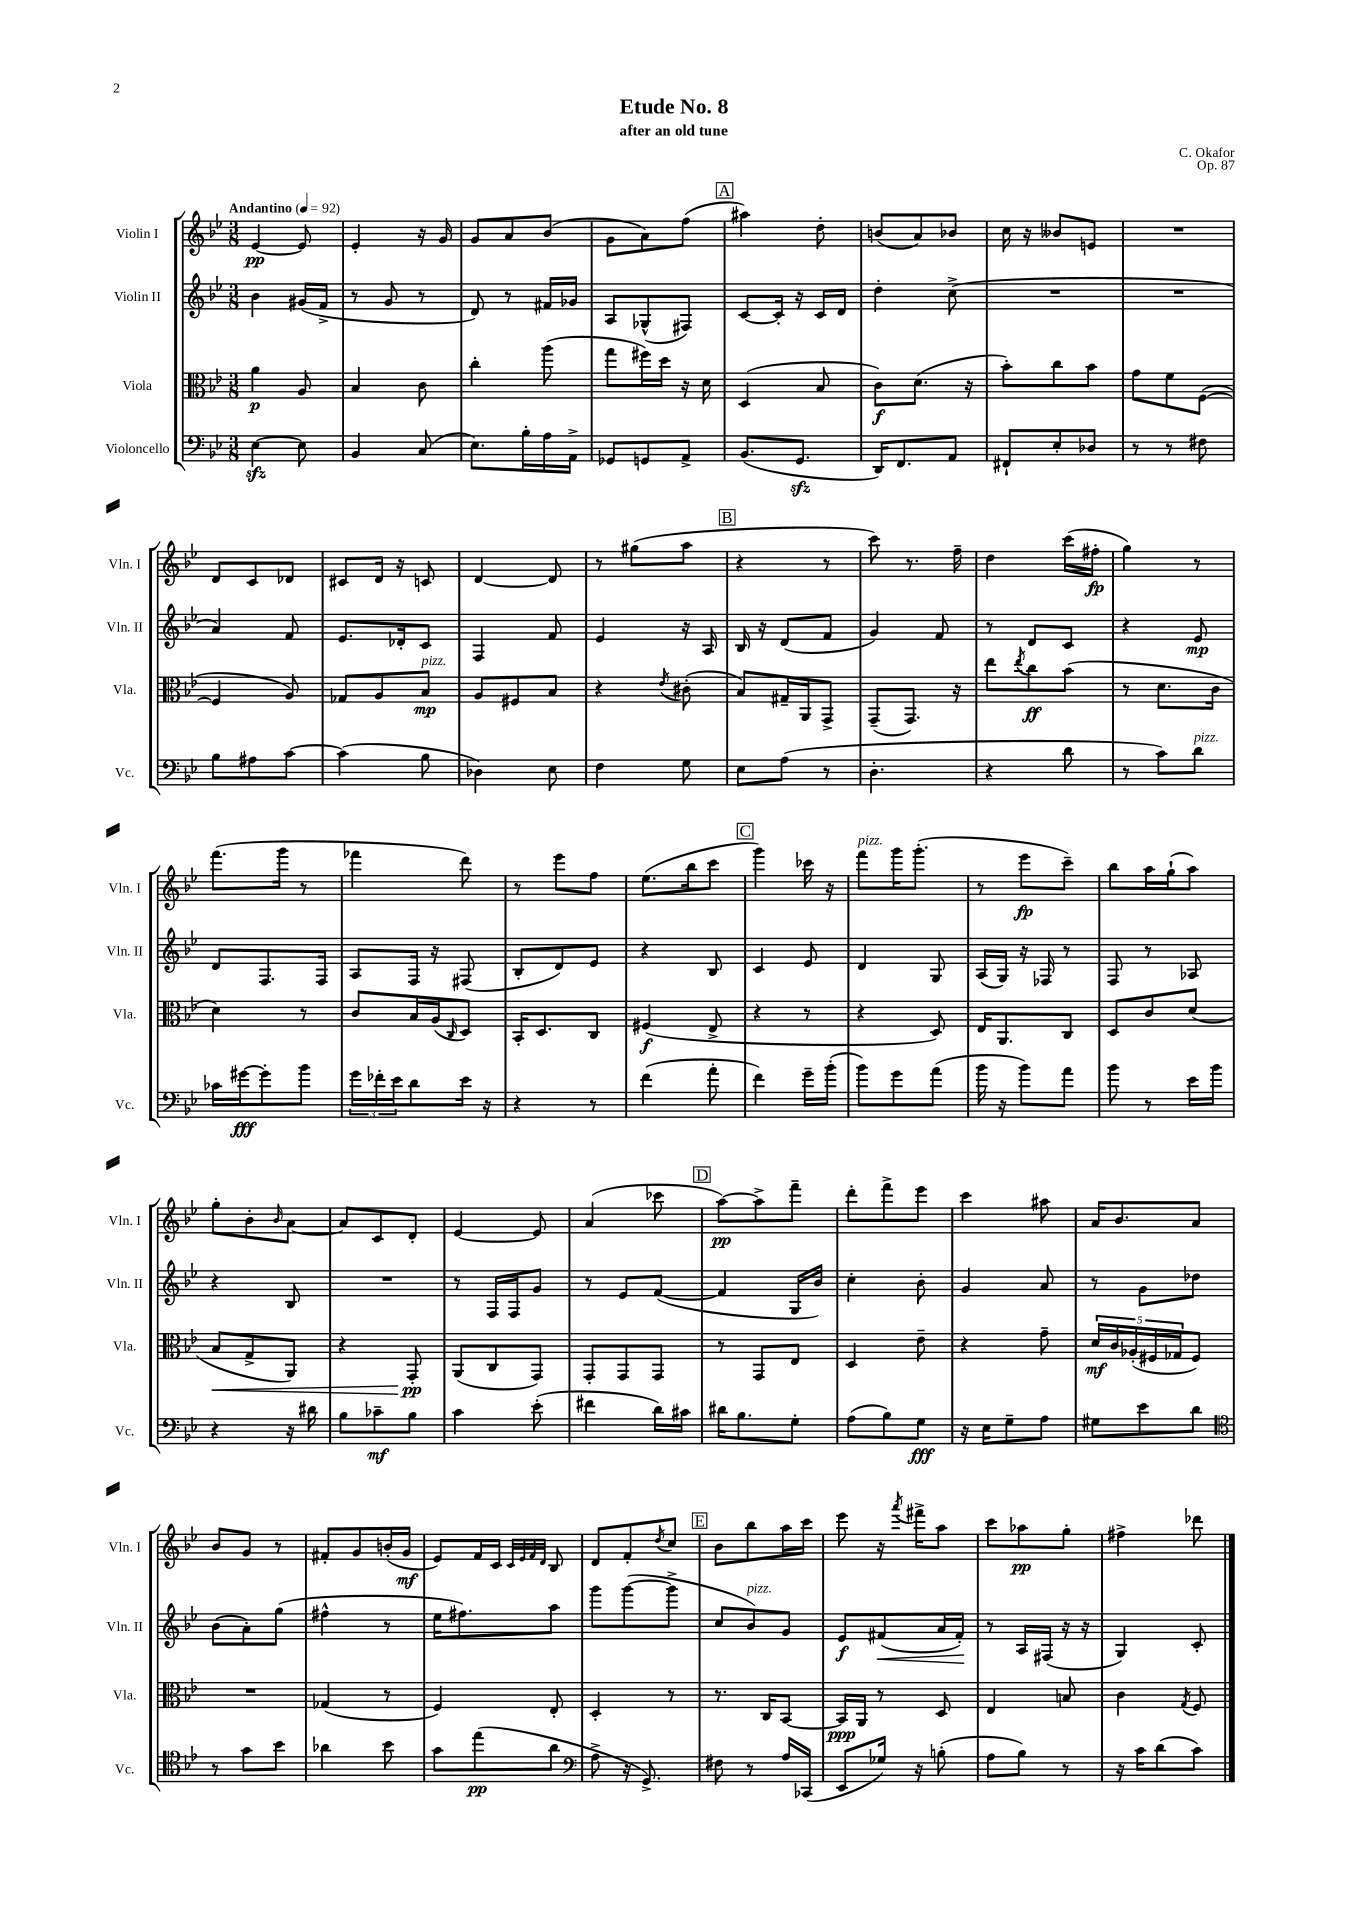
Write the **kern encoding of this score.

**kern	**dynam	**kern	**dynam	**kern	**dynam	**kern	**dynam
*part4	*part4	*part3	*part3	*part2	*part2	*part1	*part1
*staff4	*staff4	*staff3	*staff3	*staff2	*staff2	*staff1	*staff1
*I"Violoncello	*	*I"Viola	*	*I"Violin II	*	*I"Violin I	*
*I'Vc.	*	*I'Vla.	*	*I'Vln. II	*	*I'Vln. I	*
*clefF4	*	*clefC3	*	*clefG2	*	*clefG2	*
*k[b-e-]	*	*k[b-e-]	*	*k[b-e-]	*	*k[b-e-]	*
*M3/8	*	*M3/8	*	*M3/8	*	*M3/8	*
*MM92	*	*MM92	*	*MM92	*	*MM92	*
=1	=1	=1	=1	=1	=1	=1	=1
!	!	!	!	!	!	!LO:TX:a:B:t=Andantino	!
[4E-zz\	.	4a\	p	4b-\	.	[4e-/	pp
8E-\]	.	8A/	.	(16g#X/LL	.	8e-/]	.
.	.	.	.	16f^/JJ	.	.	.
=2	=2	=2	=2	=2	=2	=2	=2
4BB-/	.	4B-/	.	8r	.	4e-'/	.
.	.	.	.	8g/	.	.	.
(8C/	.	8c\	.	8r	.	16r	.
.	.	.	.	.	.	16g/	.
=3	=3	=3	=3	=3	=3	=3	=3
8.E-\L)	.	4cc'\	.	8d/)	.	8g/L	.
.	.	.	.	8r	.	8a/	.
16B-'\L	.	.	.	.	.	.	.
16A\	.	(8aa\	.	16f#X/LL	.	(8b-/J	.
16AA^\JJ	.	.	.	16g-X/JJ	.	.	.
=4	=4	=4	=4	=4	=4	=4	=4
8GG-X/L	.	8gg\L	.	8A/L	.	8g\L	.
8GGn/	.	16ff#X\L)	.	(8G-X^^/	.	8a\)	.
.	.	16dd\JJ	.	.	.	.	.
8AA^/J	.	16r	.	8F#X/J)	.	(8ff\J	.
.	.	16d\	.	.	.	.	.
!!LO:REH:place=s1:t=A
=5	=5	=5	=5	=5	=5	=5	=5
(8.BB-/L	.	(4D/	.	[8c/L	.	4aa#X\)	.
.	.	.	.	16c'/Jk]	.	.	.
8.GGzz/J	.	.	.	16r	.	.	.
.	.	8B-/	.	16c/LL	.	8dd'\	.
.	.	.	.	16d/JJ	.	.	.
=6	=6	=6	=6	=6	=6	=6	=6
16DD/KL)	.	8c\L)	f	4dd'\	.	(8bn/L	.
8.FF/	.	.	.	.	.	.	.
.	.	(8.d\J	.	.	.	8a/)	.
8AA/J	.	.	.	(8cc^\	.	8b-X/J	.
.	.	16r	.	.	.	.	.
=7	=7	=7	=7	=7	=7	=7	=7
8FF#X`/L	.	8b-'\L)	.	4.r	.	16cc\	.
.	.	.	.	.	.	16r	.
8E-'/	.	8cc\	.	.	.	8b--X/L	.
8D-X/J	.	8b-\J	.	.	.	8en/J	.
=8	=8	=8	=8	=8	=8	=8	=8
8r	.	8g\L	.	4.r	.	4.r	.
8r	.	8f\	.	.	.	.	.
8F#X\	.	([8F\J	.	.	.	.	.
!!LO:LB:g=z
=9	=9	=9	=9	=9	=9	=9	=9
8B-\L	.	4F/]	.	4a/)	.	8d/L	.
8A#X\	.	.	.	.	.	8c/	.
[8c\J	.	8A/)	.	8f/	.	8d-X/J	.
=10	=10	=10	=10	=10	=10	=10	=10
(4c\]	.	8G-X/L	.	8.e-/L	.	8c#X/L	.
.	.	8A/	.	.	.	16d/Jk	.
.	.	.	.	16d-X'/k	.	16r	.
!	!	!LO:TX:a:i:t=pizz.	!	!	!	!	!
8B-\	.	8B-/J	mp	8c/J	.	8cn/	.
=11	=11	=11	=11	=11	=11	=11	=11
4D-X\)	.	8A/L	.	4F/	.	[4d/	.
.	.	8F#X/	.	.	.	.	.
8E-\	.	8B-/J	.	8f/	.	8d/]	.
=12	=12	=12	=12	=12	=12	=12	=12
4F\	.	4r	.	4e-/	.	8r	.
.	.	.	.	.	.	(8gg#X\L	.
.	.	8qe-/	.	.	.	.	.
8G\	.	(8c#X'\	.	16r	.	8aa\J	.
.	.	.	.	16A/	.	.	.
!!LO:REH:place=s1:t=B
=13	=13	=13	=13	=13	=13	=13	=13
8E-\L	.	8B-/L)	.	16B-/	.	4r	.
.	.	.	.	16r	.	.	.
(8A\J	.	16G#X~/L	.	(8d/L	.	.	.
.	.	16AA/J	.	.	.	.	.
8r	.	8GG^/J	.	8f/J	.	8r	.
=14	=14	=14	=14	=14	=14	=14	=14
4.D'\	.	(8GG~/L	.	4g/)	.	8ccc\)	.
.	.	8.GG/J)	.	.	.	8.r	.
.	.	.	.	8f/	.	.	.
.	.	16r	.	.	.	16ff~\	.
=15	=15	=15	=15	=15	=15	=15	=15
4r	.	8ee-\L	.	8r	.	4dd\	.
.	.	8qee-/	.	.	.	.	.
.	.	8cc\	ff	8d/L	.	.	.
8d\	.	(8b-\J	.	8c/J	.	(16ccc\LL	.
.	.	.	.	.	.	16ff#X'\JJ	fp
=16	=16	=16	=16	=16	=16	=16	=16
8r	.	8r	.	4r	.	4gg\)	.
8c\L)	.	8.d\L	.	.	.	.	.
!LO:TX:a:i:t=pizz.	!	!	!	!	!	!	!
8d\J	.	.	.	8e-/	mp	8r	.
.	.	16c\Jk	.	.	.	.	.
!!LO:LB:g=z
=17	=17	=17	=17	=17	=17	=17	=17
16c-X\LL	.	4d\)	.	8d/L	.	(8.fff\L	.
[16g#X\J	fff	.	.	.	.	.	.
8g#'\]	.	.	.	8.F/	.	.	.
.	.	.	.	.	.	16ggg\Jk	.
8b-\J	.	8r	.	.	.	8r	.
.	.	.	.	16F/Jk	.	.	.
=18	=18	=18	=18	=18	=18	=18	=18
24g\LL	.	8c/L	.	8A/L	.	4fff-X\	.
24f-X'\	.	.	.	.	.	.	.
24e-\J	.	.	.	.	.	.	.
8d\	.	16B-/L	.	16F/Jk	.	.	.
.	.	(16A/J	.	16r	.	.	.
.	.	16qqC/	.	.	.	.	.
16e-\Jk	.	8D/J)	.	(8F#X/	.	8ddd\)	.
16r	.	.	.	.	.	.	.
=19	=19	=19	=19	=19	=19	=19	=19
4r	.	16BB-'/KL	.	8B-'/L	.	8r	.
.	.	8.D/	.	.	.	.	.
.	.	.	.	8d/)	.	8eee-\L	.
8r	.	8C/J	.	8e-/J	.	8ff\J	.
=20	=20	=20	=20	=20	=20	=20	=20
(4f\	.	(4F#X/	f	4r	.	(8.ee-\L	.
.	.	.	.	.	.	16bb-\k	.
8a'\	.	8E-^/	.	8B-/	.	8ccc\J	.
!!LO:REH:place=s1:t=C
=21	=21	=21	=21	=21	=21	=21	=21
4f\)	.	4r	.	4c/	.	4ggg\)	.
16g~\LL	.	8r	.	8e-/	.	16ccc-X\	.
(16b-'\JJ	.	.	.	.	.	16r	.
=22	=22	=22	=22	=22	=22	=22	=22
!	!	!	!	!	!	!LO:TX:a:i:t=pizz.	!
8b-\L)	.	4r	.	4d/	.	8fff\L	.
8g\	.	.	.	.	.	16ggg\K	.
.	.	.	.	.	.	(8.ggg'\J	.
(8a\J	.	8D/)	.	8G/	.	.	.
=23	=23	=23	=23	=23	=23	=23	=23
16b-\	.	16E-/KL	.	(16A/LL	.	8r	.
16r	.	8.AA/	.	16G/JJ)	.	.	.
8b-\L)	.	.	.	16r	.	8eee-\L	fp
.	.	.	.	16F-X/	.	.	.
8a\J	.	8C/J	.	8r	.	8ccc~\J)	.
=24	=24	=24	=24	=24	=24	=24	=24
8b-\	.	8D/L	.	8F/	.	8bb-\L	.
8r	.	8c/	.	8r	.	16aa\L	.
.	.	.	.	.	.	(16gg`\J	.
16e-\LL	.	(8d/J	.	8A-X/	.	8aa\J)	.
16b-\JJ	.	.	.	.	.	.	.
!!LO:LB:g=z
=25	=25	=25	=25	=25	=25	=25	=25
!	!	!	!LO:HP:b	!	!	!	!
4r	.	8B-/L	<	4r	.	8gg'\L	.
.	.	8G^/	.	.	.	8b-'\	.
.	.	.	.	.	.	16qqb-/	.
16r	.	8AA/J)	.	8B-/	.	[8a\J	.
16d#X\	.	.	.	.	.	.	.
=26	=26	=26	=26	=26	=26	=26	=26
8B-\L	.	4r	.	4.r	.	8a/L]	.
8c-X~\	mf	.	.	.	.	8c/	.
8B-\J	.	8GG'/	pp	.	.	8d'/J	.
.	.	.	[	.	.	.	.
=27	=27	=27	=27	=27	=27	=27	=27
4c\	.	(8AA/L	.	8r	.	[4e-/	.
.	.	8C/	.	16F/LL	.	.	.
.	.	.	.	16F/J	.	.	.
(8e-'\	.	8GG/J)	.	8g/J	.	8e-/]	.
=28	=28	=28	=28	=28	=28	=28	=28
4f#X\	.	8GG'/L	.	8r	.	(4a/	.
.	.	8GG/	.	8e-/L	.	.	.
16d\LL)	.	8GG/J	.	([8f/J	.	8ccc-X\	.
16c#X\JJ	.	.	.	.	.	.	.
!!LO:REH:place=s1:t=D
=29	=29	=29	=29	=29	=29	=29	=29
16d#X\KL	.	8r	.	4f/]	.	[8aa\L)	pp
8.B-\	.	.	.	.	.	.	.
.	.	8GG/L	.	.	.	8aa^\]	.
8G'\J	.	8E-/J	.	16G/LL	.	8fff~\J	.
.	.	.	.	16b-/JJ)	.	.	.
=30	=30	=30	=30	=30	=30	=30	=30
(8A\L	.	4D/	.	4cc'\	.	8ddd'\L	.
8B-\)	.	.	.	.	.	8fff^\	.
8G\J	fff	8e-~\	.	8b-'\	.	8eee-\J	.
=31	=31	=31	=31	=31	=31	=31	=31
16r	.	4r	.	4g/	.	4ccc\	.
16E-\KL	.	.	.	.	.	.	.
8G~\	.	.	.	.	.	.	.
8A\J	.	8g~\	.	8a/	.	8aa#X\	.
=32	=32	=32	=32	=32	=32	=32	=32
8G#X\L	.	20d/LL	mf	8r	.	16a/KL	.
.	.	20c/	.	.	.	.	.
.	.	.	.	.	.	8.b-/	.
.	.	(20A-X'/	.	.	.	.	.
8e-\	.	.	.	8g\L	.	.	.
.	.	20F#X/	.	.	.	.	.
.	.	20G-X/J	.	.	.	.	.
8d\J	.	8F#/J)	.	8dd-X\J	.	8a/J	.
!!LO:LB:g=z
=33	=33	=33	=33	=33	=33	=33	=33
*clefC4	*	*	*	*	*	*	*
8r	.	4.r	.	(8b-\L	.	8b-/L	.
8g\L	.	.	.	8a'\)	.	8g/J	.
8b-\J	.	.	.	(8gg\J	.	8r	.
=34	=34	=34	=34	=34	=34	=34	=34
4a-X\	.	(4G-X/	.	4ff#X^^\	.	8f#X'/L	.
.	.	.	.	.	.	8g/	.
8b-\	.	8r	.	8r	.	(16bn'/L	.
.	.	.	.	.	.	16g/JJ	mf
=35	=35	=35	=35	=35	=35	=35	=35
8g\L	.	4F/)	.	16ee-\KL	.	8e-/L)	.
.	.	.	.	8.ff#X\)	.	.	.
(8ee-\	pp	.	.	.	.	16f/L	.
.	.	.	.	.	.	16c/JJ	.
.	.	.	.	.	.	32qqc/LLL	.
.	.	.	.	.	.	32qqe-/	.
.	.	.	.	.	.	32qqf/	.
.	.	.	.	.	.	32qqd/JJJ	.
8a\J	.	8E-'/	.	8aa\J	.	8B-/	.
=36	=36	=36	=36	=36	=36	=36	=36
*clefF4	*	*	*	*	*	*	*
8A^\	.	4D'/	.	8ggg\L	.	8d/L	.
16r	.	.	.	([8ggg\	.	8f'/	.
8.GG^/)	.	.	.	.	.	.	.
.	.	.	.	.	.	8qdd/	.
.	.	8r	.	8ggg^\J]	.	8cc/J	.
!!LO:REH:place=s1:t=E
=37	=37	=37	=37	=37	=37	=37	=37
8F#X\	.	8.r	.	8cc/L	.	8b-\L	.
!	!	!	!	!LO:TX:a:i:t=pizz.	!	!	!
8r	.	.	.	8b-/)	.	8bb-\	.
.	.	16C/KL	.	.	.	.	.
16A/LL	.	[8BB-/J	.	8g/J	.	16aa\L	.
(16CC-X/JJ	.	.	.	.	.	16ccc\JJ	.
=38	=38	=38	=38	=38	=38	=38	=38
8EE-/L	.	16BB-/LL]	ppp	8e-/L	f	8eee-\	.
.	.	16AA/JJ	.	.	.	.	.
!	!	!	!	!	!LO:HP:b	!	!
16G-X/Jk)	.	8r	.	(8f#X/	<	16r	.
.	.	.	.	.	.	8qaaa/	.
16r	.	.	.	.	.	16fff#X^\KL	.
(8Bn'\	.	8D/	.	16a/L	.	8aa\J	.
.	.	.	.	16f#'/JJ)	.	.	.
.	.	.	.	.	[	.	.
=39	=39	=39	=39	=39	=39	=39	=39
8A\L	.	4E-/	.	8r	.	8ccc\L	.
8B-\J)	.	.	.	16A/LL	.	8aa-X\	pp
.	.	.	.	(16F#X/JJ	.	.	.
8r	.	8Bn/	.	16r	.	8gg'\J	.
.	.	.	.	16r	.	.	.
=40	=40	=40	=40	=40	=40	=40	=40
16r	.	4c\	.	4G/)	.	4ff#X^\	.
16c\KL	.	.	.	.	.	.	.
(8d\	.	.	.	.	.	.	.
.	.	8qG/	.	.	.	.	.
8c\J)	.	8F/	.	8c'/	.	8ddd-X\	.
==	==	==	==	==	==	==	==
*-	*-	*-	*-	*-	*-	*-	*-
